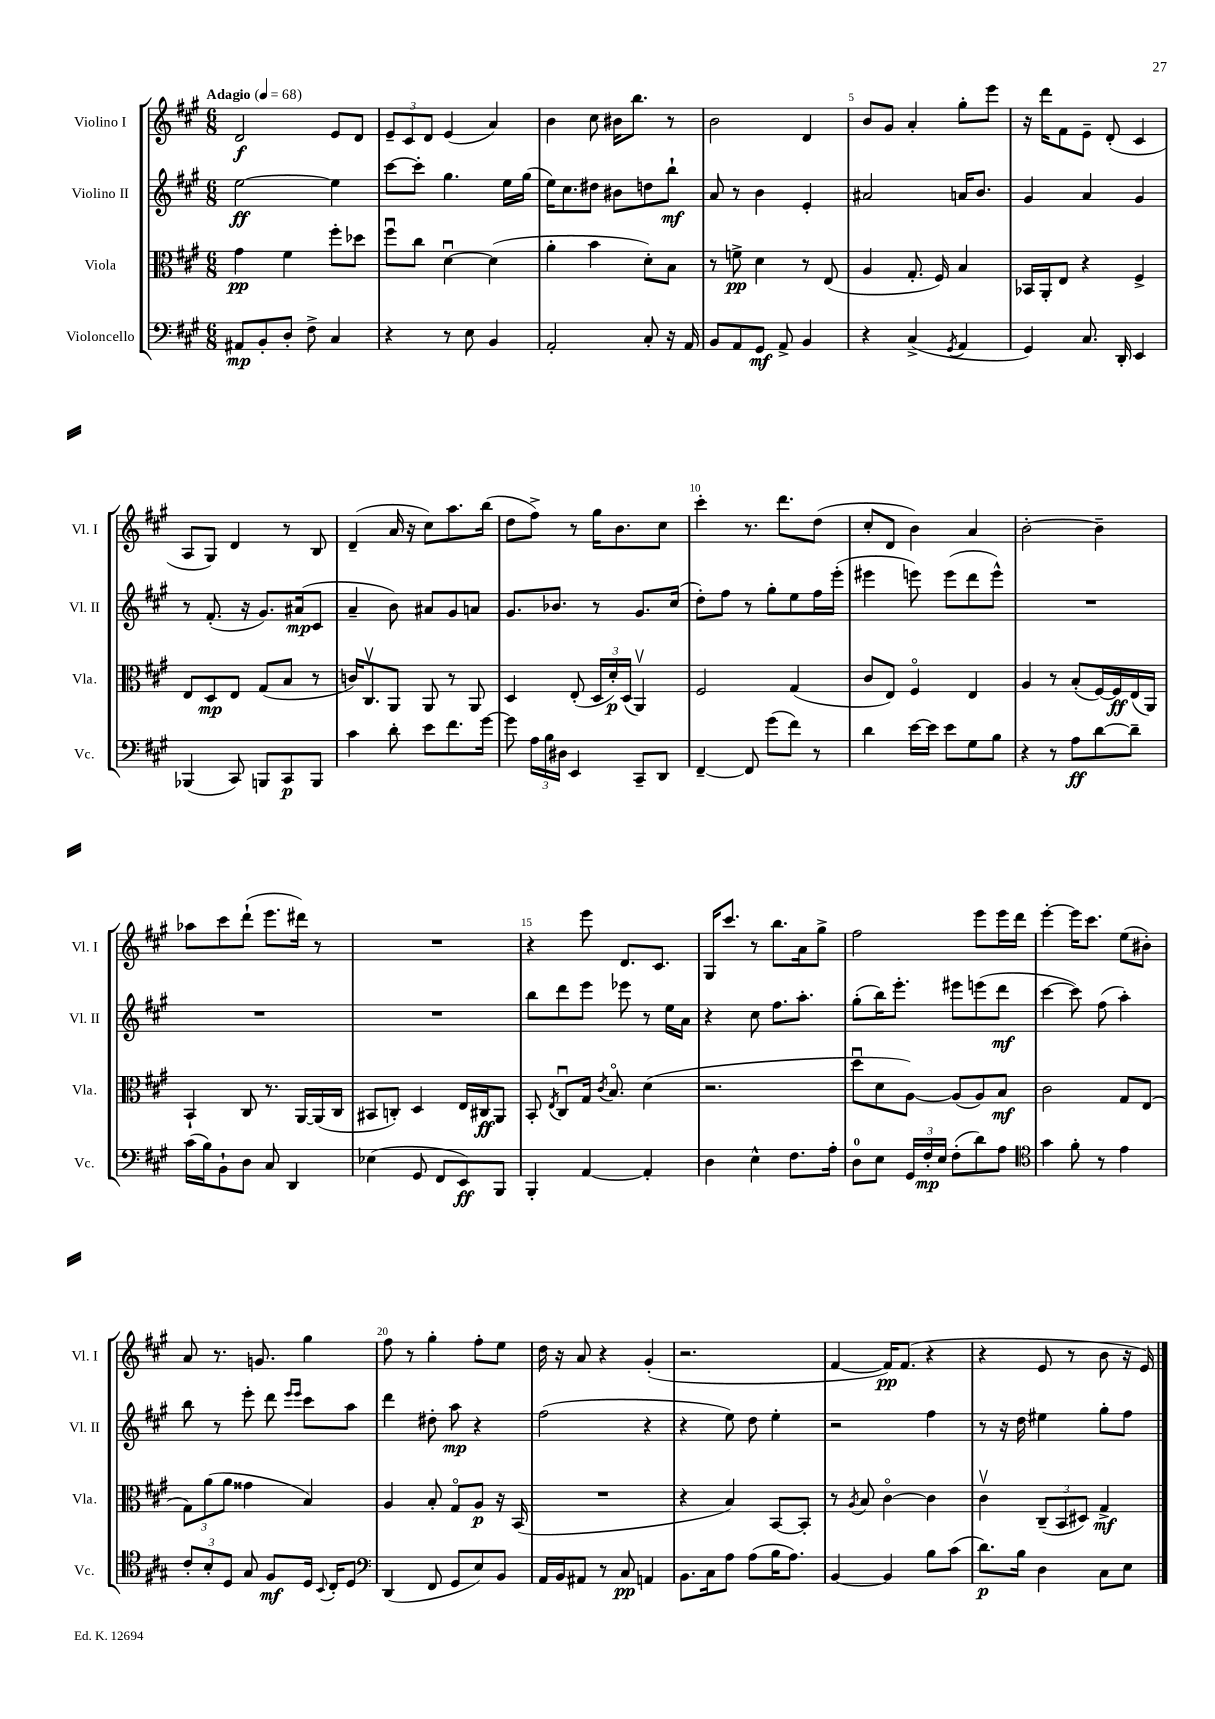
<<
\new StaffGroup <<
\new Staff = "s0" \with { instrumentName = "Violino I" shortInstrumentName = "Vl. I" } {
    \clef treble \key a \major \numericTimeSignature \time 6/8 \tempo "Adagio" 4 = 68
    \autoBeamOff d'2\f e'8[ d'8] |
    \tuplet 3/2 { e'8[-- cis'8 d'8] } e'4( a'4) |
    b'4 cis''8 bis'16[ b''8.] r8 |
    b'2 d'4 |
    b'8[ gis'8] a'4-. gis''8[-. e'''8] |
    r16 d'''16[ fis'8 e'8]-- d'8-.( cis'4 |
    a8[ gis8]) d'4 r8 b8 |
    d'4--( a'16 r16 cis''8[) a''8. b''16]( |
    d''8[ fis''8]->) r8 gis''16[ b'8. cis''8] |
    cis'''4-. r8. d'''8.[ d''8]( |
    cis''8[-. d'8] b'4) a'4 |
    b'2~-. b'4-- |
    aes''8[ cis'''8 d'''8]-!( e'''8.[ dis'''16]) r8 |
    R2. |
    r4 e'''8 d'8.[ cis'8.] |
    gis16[ cis'''8.] r8 b''8.[ a'16 gis''8]-> |
    fis''2 e'''8[ e'''16 d'''16] |
    e'''4~-. e'''16[ cis'''8.] e''8[( bis'8]-.) |
    a'8 r8. g'8. gis''4 |
    fis''8 r8 gis''4-. fis''8[-. e''8] |
    d''16 r16 a'8 r4 gis'4-.( |
    r2. |
    fis'4~ fis'16[\pp) fis'8.]( r4 |
    r4 e'8 r8 b'8 r16 e'16) \bar "|." |
}
\new Staff = "s1" \with { instrumentName = "Violino II" shortInstrumentName = "Vl. II" } {
    \clef treble \key a \major \numericTimeSignature \time 6/8
    \autoBeamOff e''2~\ff e''4 |
    cis'''8[~ cis'''8]-. gis''4. e''16[ gis''16]( |
    e''16[) cis''8. dis''8] bis'8[ d''8 b''8]-!\mf |
    a'8 r8 b'4 e'4-. |
    ais'2 a'16[ b'8.] |
    gis'4 a'4 gis'4 |
    r8 fis'8.-.( r16 gis'8.[) ais'16\mp( cis'8] |
    a'4-- b'8) ais'8[ gis'8 a'8] |
    gis'8.[ bes'8.] r8 gis'8.[ cis''16]( |
    d''8[-.) fis''8] r8 gis''8[-. e''8 fis''16 e'''16]-.( |
    eis'''4 e'''8) e'''8[( d'''8 e'''8]-^) |
    R2. |
    R2. |
    R2. |
    b''8[ d'''8 e'''8] ees'''8 r8 e''16[ a'16] |
    r4 cis''8 fis''8.[ a''8.]-. |
    gis''8[-.( b''16) e'''8.]-. eis'''8[ e'''8( d'''8]\mf |
    cis'''4~ cis'''8) fis''8( a''4-.) |
    b''8 r8 e'''8-. d'''8 \grace { e'''16[ e'''16] } cis'''8[ a''8] |
    d'''4 dis''8-. a''8\mp r4 |
    fis''2( r4 |
    r4 e''8) d''8 e''4-. |
    r2 fis''4 |
    r8 r16 d''16 eis''4 gis''8[-. fis''8] \bar "|." |
}
\new Staff = "s2" \with { instrumentName = "Viola" shortInstrumentName = "Vla." } {
    \clef alto \key a \major \numericTimeSignature \time 6/8
    \autoBeamOff gis'4\pp fis'4 fis''8[-. des''8] |
    fis''8[\downbow cis''8] d'4~\downbow d'4( |
    a'4-. b'4 d'8[-.) b8] |
    r8 f'8->\pp d'4 r8 e8( |
    a4 gis8.-. fis16) b4 |
    bes,16[ a,16-. e8] r4 fis4-> |
    e8[ d8\mp e8] gis8[( b8] r8 |
    c'16[) cis8.\upbow a,8] a,8 r8 a,8 |
    d4 e8-.( \tuplet 3/2 { d16[ d'16-.\p) d16]( } a,4\upbow) |
    fis2 gis4( |
    cis'8[ e8]) fis4\flageolet e4 |
    a4 r8 b8[-.( fis16~) fis16\ff e16( a,16]) |
    b,4-! cis8 r8. a,16[~ a,16( cis16] |
    bis,8[ c8]-.) d4 e16[ cis16\ff a,8] |
    b,8-. \acciaccatura { e8 } cis8[\downbow gis16] \acciaccatura { cis'8 } b8.\flageolet d'4( |
    r2. |
    d''8[\downbow d'8 a8]~) a8[( a8) b8]\mf |
    cis'2 gis8[ e8]( |
    \tuplet 3/2 { gis8[) a'8( a'8] } gisis'4 b4) |
    a4 b8-. gis8[\flageolet a8]\p r16 b,16( |
    R2. |
    r4 b4) b,8[~ b,8]-. |
    r8 \acciaccatura { a8 } b8 cis'4~\flageolet cis'4 |
    cis'4\upbow \tuplet 3/2 { cis8[--( b,8 dis8]) } gis4->\mf \bar "|." |
}
\new Staff = "s3" \with { instrumentName = "Violoncello" shortInstrumentName = "Vc." } {
    \clef bass \key a \major \numericTimeSignature \time 6/8
    \autoBeamOff ais,8[\mp b,8-. d8]-. fis8-> cis4 |
    r4 r8 e8 b,4 |
    a,2-. cis8-. r16 a,16 |
    b,8[ a,8 gis,8]\mf a,8-> b,4 |
    r4 cis4->( \acciaccatura { gis,8 } a,4 |
    gis,4) cis8. d,16-. e,4 |
    bes,,4( cis,8) b,,8[ cis,8\p b,,8] |
    cis'4 d'8-. e'8[ fis'8. gis'16]~ |
    gis'8 \tuplet 3/2 { a16[ b16 dis16] } e,4 cis,8[-- d,8] |
    fis,4~-- fis,8 gis'8[( fis'8]) r8 |
    d'4 e'16[~ e'16] e'8[ gis8 b8] |
    r4 r8 a8[\ff d'8~ d'8]-- |
    cis'16[( b16) b,8-! d8] cis8 d,4 |
    ees4( gis,8 fis,8[ e,8\ff) b,,8] |
    b,,4-. a,4~ a,4-. |
    d4 e4-^ fis8.[ a16]-. |
    d8[-0 e8] \tuplet 3/2 { gis,16[ fis16-.\mp e16] } fis8[-.( d'8) a8] |
    \clef tenor gis'4 fis'8-. r8 e'4 |
    \tuplet 3/2 { cis'8[-. b8-. d8] } gis8 fis8[\mf d16] \appoggiatura { b,8 } cis16[-. d8] |
    \clef bass d,4( fis,8 gis,8[ e8) b,8] |
    a,16[ b,16 ais,8] r8 cis8\pp a,4 |
    b,8.[ cis16 a8] a8[( b16 a8.]) |
    b,4~ b,4 b8[ cis'8]( |
    d'8.[\p) b16] d4 cis8[ e8] \bar "|." |
}
>>
>>
\layout { \context { \Score \override BarNumber.break-visibility = ##(#f #t #t) barNumberVisibility = #(every-nth-bar-number-visible 5) } }
